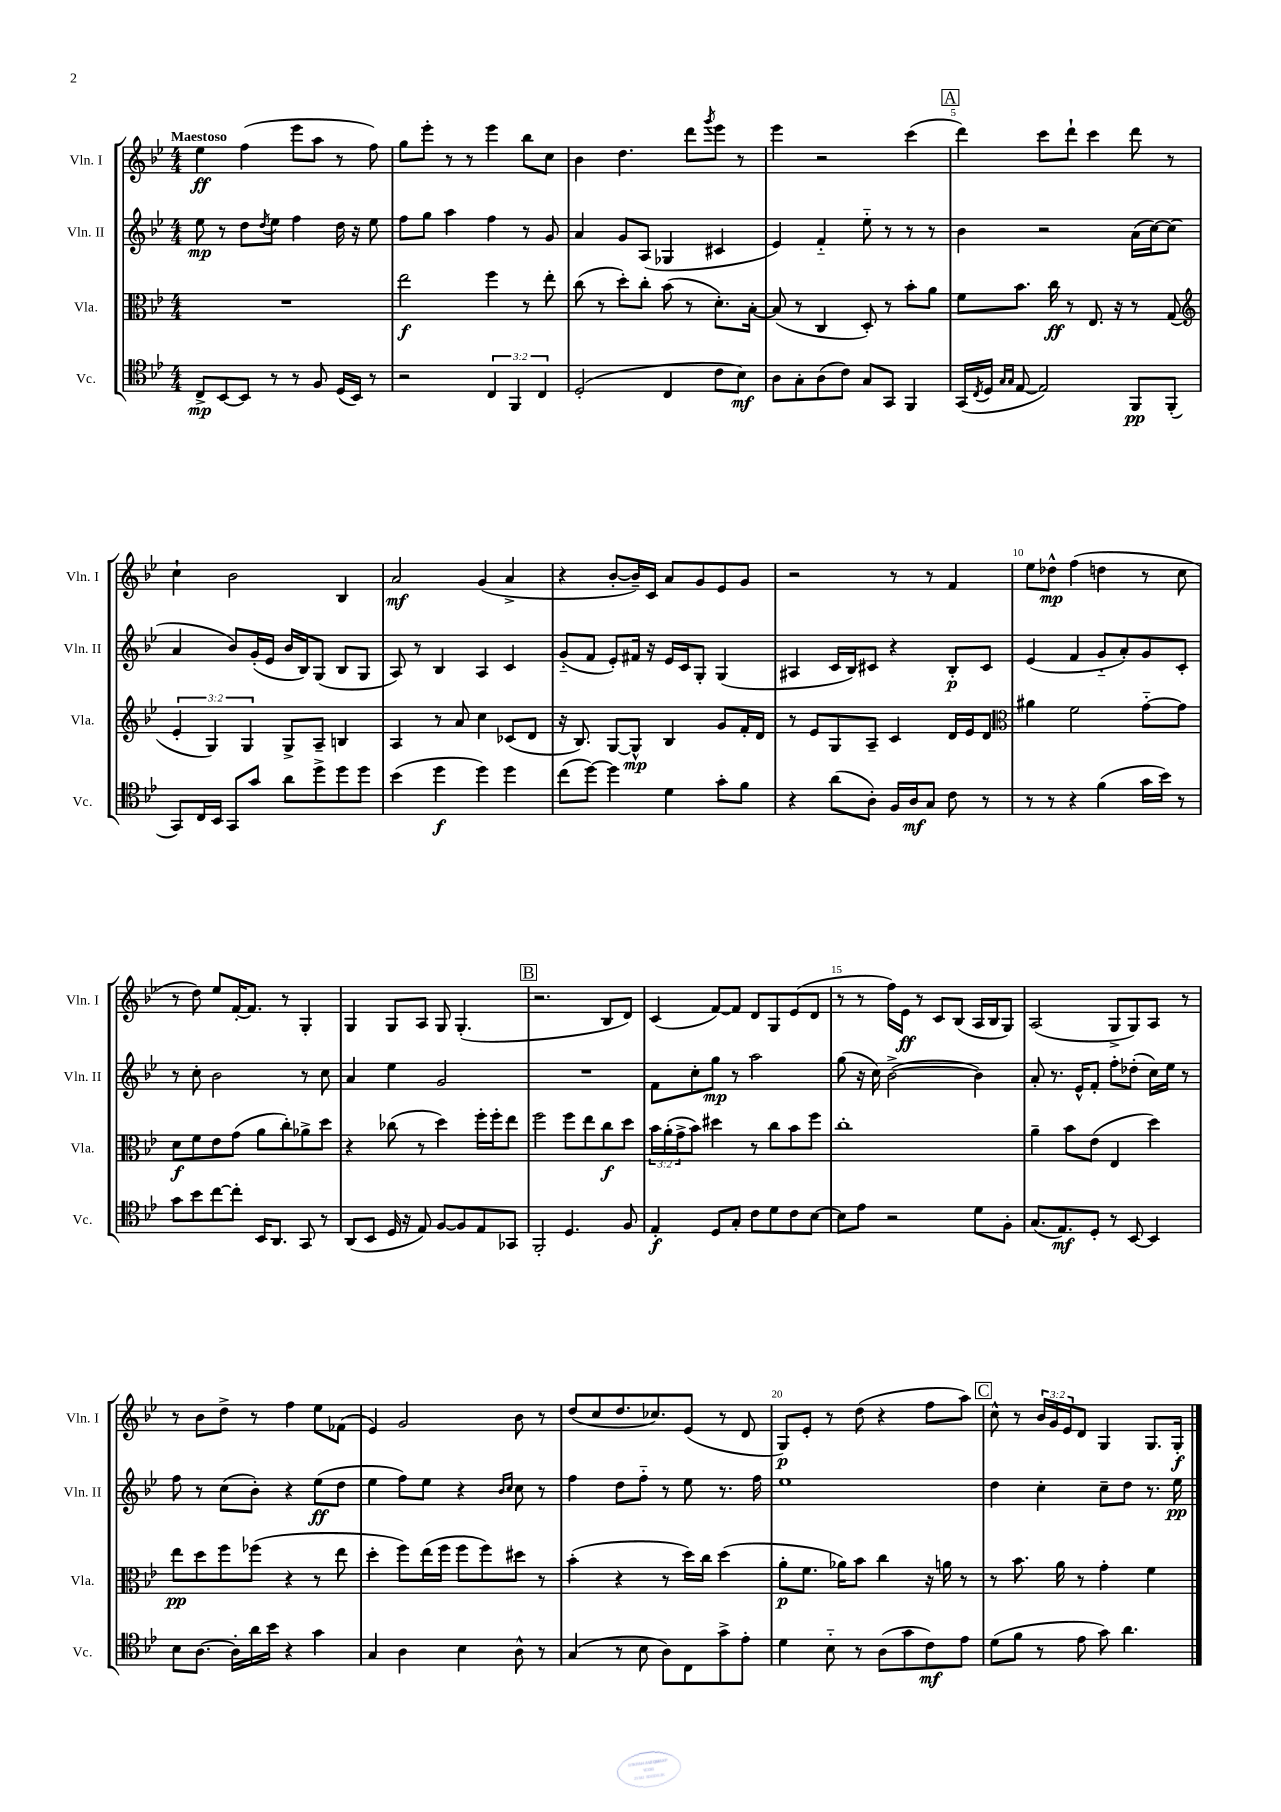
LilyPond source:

<<
\new StaffGroup <<
\new Staff = "s0" \with { instrumentName = "Vln. I" shortInstrumentName = "Vln. I" } {
    \clef treble \key bes \major \numericTimeSignature \time 4/4 \override Staff.TupletNumber.text = #tuplet-number::calc-fraction-text \tempo "Maestoso"
    ees''4\ff f''4( ees'''8 a''8 r8 f''8) |
    g''8 ees'''8-. r8 r8 ees'''4 bes''8 c''8 |
    bes'4 d''4. d'''8 \acciaccatura { g'''8 } ees'''8 r8 |
    ees'''4 r2 c'''4( |
    \mark \markup { \box "A" } d'''4) c'''8 d'''8-! c'''4 d'''8 r8 |
    c''4-! bes'2 bes4 |
    a'2\mf g'4( a'4-> |
    r4 bes'8~-. bes'16--) c'16 a'8 g'8 ees'8 g'8 |
    r2 r8 r8 f'4 |
    ees''8 des''8-^\mp f''4( d''4 r8 c''8 |
    r8 d''8) ees''8 f'16~-. f'8. r8 g4-. |
    g4 g8 a8 g8 g4.-.( |
    \mark \markup { \box "B" } r2. bes8 d'8) |
    c'4( f'8~) f'8 d'8 g8 ees'8( d'8 |
    r8 r8 f''16) ees'16\ff r8 c'8 bes8( a16 bes16 g8) |
    a2( g8-> g8) a8 r8 |
    r8 bes'8 d''8-> r8 f''4 ees''8 fes'8( |
    ees'4) g'2 bes'8 r8 |
    d''8( c''8 d''8. ces''8.) ees'8( r8 d'8 |
    g8\p) ees'8-. r8 d''8( r4 f''8 a''8) |
    \mark \markup { \box "C" } c''8-^ r8 \tuplet 3/2 { bes'16 g'16 ees'16 } d'8 g4 g8. g16-.\f \bar "|." |
}
\new Staff = "s1" \with { instrumentName = "Vln. II" shortInstrumentName = "Vln. II" } {
    \clef treble \key bes \major \numericTimeSignature \time 4/4
    ees''8\mp r8 d''8 \acciaccatura { d''8 } ees''8 f''4 d''16 r16 ees''8 |
    f''8 g''8 a''4 f''4 r8 g'8 |
    a'4 g'8 a8( ges4 cis'4 |
    ees'4) f'4-_ ees''8-_ r8 r8 r8 |
    \mark \markup { \box "A" } bes'4 r2 a'16( c''16~) c''8( |
    a'4 bes'8) g'16-.( ees'16 bes'16 bes16) g8( bes8 g8 |
    a8) r8 bes4 a4 c'4 |
    g'8-_( f'8 ees'8-.) fis'16 r16 ees'16 c'16 g8-. g4( |
    ais4 c'16 bes16) cis'8 r4 bes8-.\p cis'8 |
    ees'4( f'4 g'8-_ a'8-.) g'8 c'8-. |
    r8 c''8-. bes'2 r8 c''8 |
    a'4 ees''4 g'2 |
    \mark \markup { \box "B" } R1 |
    f'8 c''8-. g''8\mp r8 a''2 |
    g''8( r16 c''16) bes'2~->( bes'4) |
    a'8-. r8. ees'16-^ f'8-. f''8-. des''8-.( c''16) ees''16 r8 |
    f''8 r8 c''8( bes'8-.) r4 ees''8\ff( d''8 |
    ees''4 f''8) ees''8 r4 \grace { bes'16 c''16 } c''8 r8 |
    f''4 d''8 f''8-_ r8 ees''8 r8. f''16 |
    ees''1 |
    \mark \markup { \box "C" } d''4 c''4-. c''8-- d''8 r8. ees''16\pp \bar "|." |
}
\new Staff = "s2" \with { instrumentName = "Vla." shortInstrumentName = "Vla." } {
    \clef alto \key bes \major \numericTimeSignature \time 4/4 \override Staff.TupletNumber.text = #tuplet-number::calc-fraction-text
    R1 |
    ees''2\f f''4 r8 ees''8-. |
    c''8( r8 d''8-.) c''8-. bes'8( r8 d'8.-.) bes16~-. |
    bes8( r8 c4 d8-.) r8 bes'8-. a'8 |
    \mark \markup { \box "A" } f'8 bes'8. c''16\ff r8 ees8. r16 r8 g8( |
    \clef treble \tuplet 3/2 { ees'4-. g4) g4 } g8-> a8-- b4 |
    a4 r8 a'8 c''4 ces'8( d'8 |
    r16 bes8.) g8~ g8-^\mp bes4 g'8 f'16-. d'16 |
    r8 ees'8 g8 a8-- c'4 d'16 ees'16 d'8 |
    \clef alto ais'4 f'2 g'8~-_ g'8 |
    d'8\f f'8 ees'8 g'8( a'8 c''8-.) aes'8-> d''8 |
    r4 ces''8( r8 d''4) f''16-. f''16-. ees''8 |
    \mark \markup { \box "B" } f''2 f''8 ees''8 c''8\f d''8 |
    \tuplet 3/2 { bes'16 a'16-.( g'16-> } bes'8) dis''4 r8 c''8 bes'8 f''8 |
    c''1-. |
    a'4-- bes'8 ees'8( ees4 d''4) |
    ees''8\pp d''8 f''8 fes''8( r4 r8 ees''8 |
    d''4-. f''8) ees''16( f''16 f''8 f''8) dis''8 r8 |
    bes'4-.( r4 r8 d''16) c''16 d''4( |
    a'8-.\p f'8. aes'16) bes'8 c''4 r16 a'16 r8 |
    \mark \markup { \box "C" } r8 bes'8. a'16 r8 g'4-. f'4 \bar "|." |
}
\new Staff = "s3" \with { instrumentName = "Vc." shortInstrumentName = "Vc." } {
    \clef tenor \key bes \major \numericTimeSignature \time 4/4 \override Staff.TupletNumber.text = #tuplet-number::calc-fraction-text
    c8->\mp bes,8~ bes,8 r8 r8 f8 d16( bes,16) r8 |
    r2 \tuplet 3/2 { c4 f,4 c4 } |
    d2-.( c4 c'8 bes8\mf) |
    a8 g8-. a8( c'8) g8 g,8 f,4 |
    \mark \markup { \box "A" } g,16( \acciaccatura { c8 } d16 \grace { g16 g16 } ees8~ ees2) f,8\pp f,8-.( |
    g,8) c16 bes,16 g,8 g'8 a'8 d''8-> d''8 d''8 |
    bes'4( d''4\f d''4) d''4 |
    c''8( d''8~) d''4 d'4 g'8-. f'8 |
    r4 a'8( a8-.) f16 a16\mf g8 c'8 r8 |
    r8 r8 r4 f'4( g'16 bes'16) r8 |
    g'8 bes'8 c''8~ c''8-. bes,16 a,8. g,8 r8 |
    a,8( bes,8 d16 r16 ees8) f8~ f8 ees8 ges,8 |
    \mark \markup { \box "B" } f,2-. d4. f8 |
    ees4-.\f d8 g8-. c'8 d'8 c'8 bes8~ |
    bes8 ees'8 r2 d'8 f8-. |
    g8.( ees8.\mf) d8-. r8 bes,8~ bes,4 |
    bes8 a8.~ a16-. a'16 bes'16 r4 g'4 |
    g4 a4 bes4 a8-^ r8 |
    g4( r8 bes8 a8) c8 g'8-> ees'8-. |
    d'4 bes8-_ r8 a8( g'8 c'8\mf) ees'8 |
    \mark \markup { \box "C" } d'8( f'8 r8 ees'8 g'8) a'4. \bar "|." |
}
>>
>>
\layout { \context { \Score \override BarNumber.break-visibility = ##(#f #t #t) barNumberVisibility = #(every-nth-bar-number-visible 5) } }
